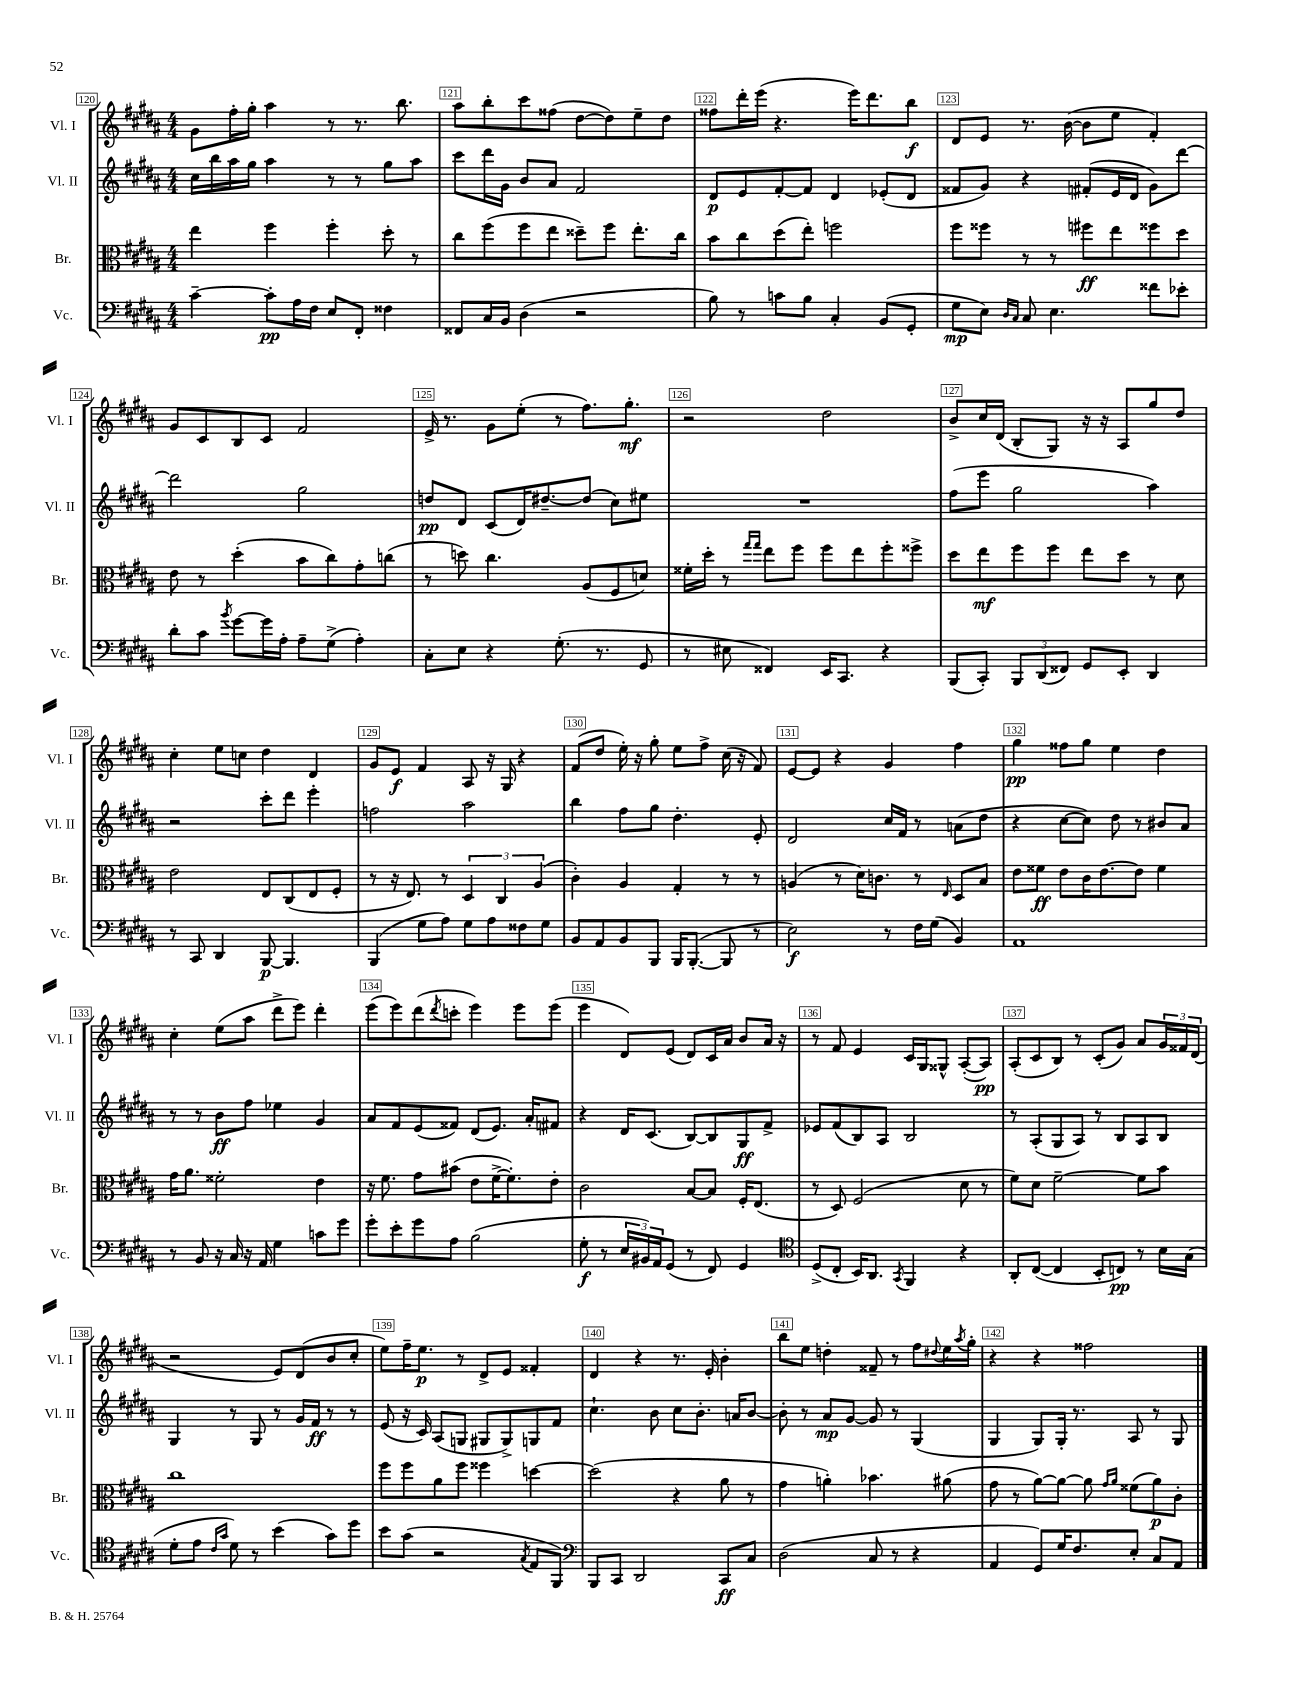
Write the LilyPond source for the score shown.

<<
\new StaffGroup <<
\new Staff = "s0" \with { instrumentName = "Vl. I" shortInstrumentName = "Vl. I" } {
    \clef treble \key b \major \numericTimeSignature \time 4/4
    gis'8 fis''16-. gis''16-. ais''4 r8 r8. b''8. |
    ais''8 b''8-. cis'''8 fisis''8( dis''8~ dis''8) e''8-- dis''8 |
    fisis''8 dis'''16-. e'''16( r4. e'''16) dis'''8. b''8\f |
    dis'8 e'8 r8. b'16~( b'8 e''8 fis'4-.) |
    gis'8 cis'8 b8 cis'8 fis'2 |
    e'16-> r8. gis'8 e''8-.( r8 fis''8.) gis''8.-.\mf |
    r2 dis''2 |
    b'8-> cis''16 dis'16( b8-. gis8) r16 r16 ais8 gis''8 dis''8 |
    cis''4-. e''8 c''8 dis''4 dis'4 |
    gis'8 e'8\f fis'4 ais8 r16 gis16 r4 |
    fis'8( dis''8 e''16-.) r16 gis''8-. e''8 fis''8-> cis''16( r16 fis'8) |
    e'8~ e'8 r4 gis'4 fis''4 |
    gis''4\pp fisis''8 gis''8 e''4 dis''4 |
    cis''4-. e''8( ais''8 dis'''8-> e'''8) dis'''4-. |
    e'''8( e'''8) dis'''8( \acciaccatura { dis'''8 } c'''8-. e'''4) e'''8 e'''8( |
    e'''4 dis'8) e'8( dis'8) cis'16 ais'16 b'8 ais'16 r16 |
    r8 fis'8 e'4 cis'16 gis16 gisis8-^ ais8~-.( ais8\pp) |
    ais8-.( cis'8 b8) r8 cis'8-.( gis'8) ais'8 \tuplet 3/2 { gis'16 fisis'16 dis'16( } |
    r2 e'8) dis'8( b'8 cis''8-. |
    e''8) fis''16-- e''8.\p r8 dis'8-> e'8 fisis'4-. |
    dis'4 r4 r8. e'16-. b'4-. |
    b''8 e''8 d''4-. fisis'8-- r8 fis''8 \appoggiatura { dis''8 } e''16 \acciaccatura { ais''8 } gis''16-. |
    r4 r4 fisis''2 \bar "|." |
}
\new Staff = "s1" \with { instrumentName = "Vl. II" shortInstrumentName = "Vl. II" } {
    \clef treble \key b \major \numericTimeSignature \time 4/4
    cis''16 b''16 ais''16 gis''16 ais''4 r8 r8 gis''8 ais''8 |
    cis'''8 dis'''16 gis'16 b'8 ais'8 fis'2 |
    dis'8\p e'8 fis'8~-. fis'8 dis'4 ees'8-.( dis'8 |
    fisis'8 gis'8) r4 fis'8-.( e'16 dis'16 gis'8) dis'''8~ |
    dis'''2 gis''2 |
    d''8\pp dis'8 cis'8( dis'16) dis''8.~-- dis''8( cis''8) eis''8 |
    R1 |
    fis''8( e'''8 gis''2 ais''4) |
    r2 cis'''8-. dis'''8 e'''4-. |
    f''2 ais''2 |
    b''4 fis''8 gis''8 dis''4.-. e'8-. |
    dis'2 cis''16 fis'16 r8 a'8( dis''8 |
    r4 cis''8~ cis''8) dis''8 r8 bis'8 ais'8 |
    r8 r8 b'8\ff fis''8 ees''4 gis'4 |
    ais'8 fis'8 e'8( fisis'8) dis'8( e'8.) ais'16-. fis'8 |
    r4 dis'16 cis'8.( b8~) b8 gis8\ff fis'8-> |
    ees'8 fis'8( b8) ais8 b2 |
    r8 ais8-.( gis8 ais8) r8 b8 ais8 b8 |
    gis4 r8 gis8 r8 gis'16 fis'16\ff r8 r8 |
    e'8( r16 cis'16) ais8( g8 gis8 gis8->) g8 fis'8 |
    cis''4.-! b'8 cis''8 b'8.-. a'16 b'8~ |
    b'8-. r8 ais'8\mp gis'8~ gis'8 r8 gis4( |
    gis4 gis8) gis16-. r8. ais8 r8 gis8 \bar "|." |
}
\new Staff = "s2" \with { instrumentName = "Br." shortInstrumentName = "Br." } {
    \clef alto \key b \major \numericTimeSignature \time 4/4
    e''4 fis''4 fis''4-. dis''8-. r8 |
    cis''8 fis''8( fis''8 e''8 disis''8--) fis''8 e''8.-. cis''16 |
    b'8 cis''8 dis''8( e''8-.) f''2 |
    fis''8 fisis''8 r8 r8 fis''8\ff e''8 fisis''8 dis''8 |
    e'8 r8 dis''4-.( b'8 cis''8) gis'8-. c''8( |
    r8 d''8) cis''4. ais8( fis8 d'8) |
    fisis'16-. dis''16-. r8 \grace { gis''16 gis''16 } e''8 fis''8 fis''8 e''8 fis''8-. fisis''8-> |
    dis''8 e''8\mf fis''8 fis''8 e''8 dis''8 r8 dis'8 |
    e'2 e8 cis8( e8 fis8-. |
    r8 r16 e8.) r8 \tuplet 3/2 { dis4 cis4 ais4( } |
    cis'4-.) ais4 gis4-. r8 r8 |
    a4( r8 dis'16) c'8. r8 \grace { e16 } dis8 b8 |
    e'8 fisis'8\ff e'8 cis'16 e'8.~ e'8 fisis'4 |
    gis'16 ais'8. fisis'2-. e'4 |
    r16 fis'8. gis'8 bis'8( e'8 fis'16~-> fis'8.-.) e'8-. |
    cis'2 b8~ b8 fis16-. e8.( |
    r8 dis8) fis2( dis'8 r8 |
    fis'8) dis'8 fis'2~-- fis'8 b'8 |
    cis''1 |
    fis''8 fis''8 ais'8 fis''8 fisis''4 d''4~ |
    d''2( r4 ais'8 r8 |
    gis'4 a'4-.) bes'4. ais'8( |
    gis'8 r8 ais'8~) ais'8~ ais'8 \grace { gis'16 ais'16 } fisis'8( ais'8\p) cis'8-. \bar "|." |
}
\new Staff = "s3" \with { instrumentName = "Vc." shortInstrumentName = "Vc." } {
    \clef bass \key b \major \numericTimeSignature \time 4/4
    cis'4~-- cis'8-.\pp ais16 fis16 e8 fis,8-. fisis4 |
    fisis,8 cis16 b,16 dis4( r2 |
    b8) r8 c'8 b8 cis4-. b,8( gis,8-. |
    gis8\mp e8) \grace { dis16 cis16 } cis8 e4. fisis'8 ees'8-. |
    dis'8-. cis'8 \acciaccatura { b'8 } gis'8~ gis'16 ais16-. ais8-- gis8->( ais4-.) |
    cis8-. e8 r4 gis8.-.( r8. gis,8 |
    r8 eis8 fisis,4) e,16 cis,8. r4 |
    b,,8( cis,8-.) \tuplet 3/2 { b,,8 dis,8( fisis,8) } gis,8 e,8-. dis,4 |
    r8 cis,8 dis,4 b,,8~\p b,,4. |
    b,,4( gis8 ais8) gis8 ais8 fisis8 gis8 |
    b,8 ais,8 b,8 b,,8 b,,16 b,,8.~-.( b,,8 r8 |
    e2\f) r8 fis16 gis16( b,4) |
    ais,1 |
    r8 b,8 r16 cis16 r16 ais,16 gis4 c'8 gis'8 |
    gis'8-. e'8-. gis'8 ais8 b2( |
    gis8-.\f r8 \tuplet 3/2 { e16 bis,16) ais,16 } gis,8( r8 fis,8) gis,4 |
    \clef tenor dis8->( cis8-. b,16) ais,8. \acciaccatura { gis,8 } fis,4 r4 |
    ais,8-. cis8~( cis4 b,8-. c8\pp) r8 b16 gis16( |
    dis'8-. e'8 \grace { cis'16 gis'16 } dis'8) r8 b'4( gis'8) dis''8 |
    b'8 gis'8( r2 \acciaccatura { gis8 } e8 fis,8) |
    \clef bass b,,8 cis,8 dis,2 cis,8\ff cis8 |
    dis2( cis8 r8 r4 |
    ais,4 gis,8) gis16 fis8. e8-. cis8 ais,8 \bar "|." |
}
>>
>>
\layout { \context { \Score currentBarNumber = #120 \override BarNumber.break-visibility = ##(#f #t #t) barNumberVisibility = #all-bar-numbers-visible \override BarNumber.stencil = #(make-stencil-boxer 0.1 0.3 ly:text-interface::print) } }
